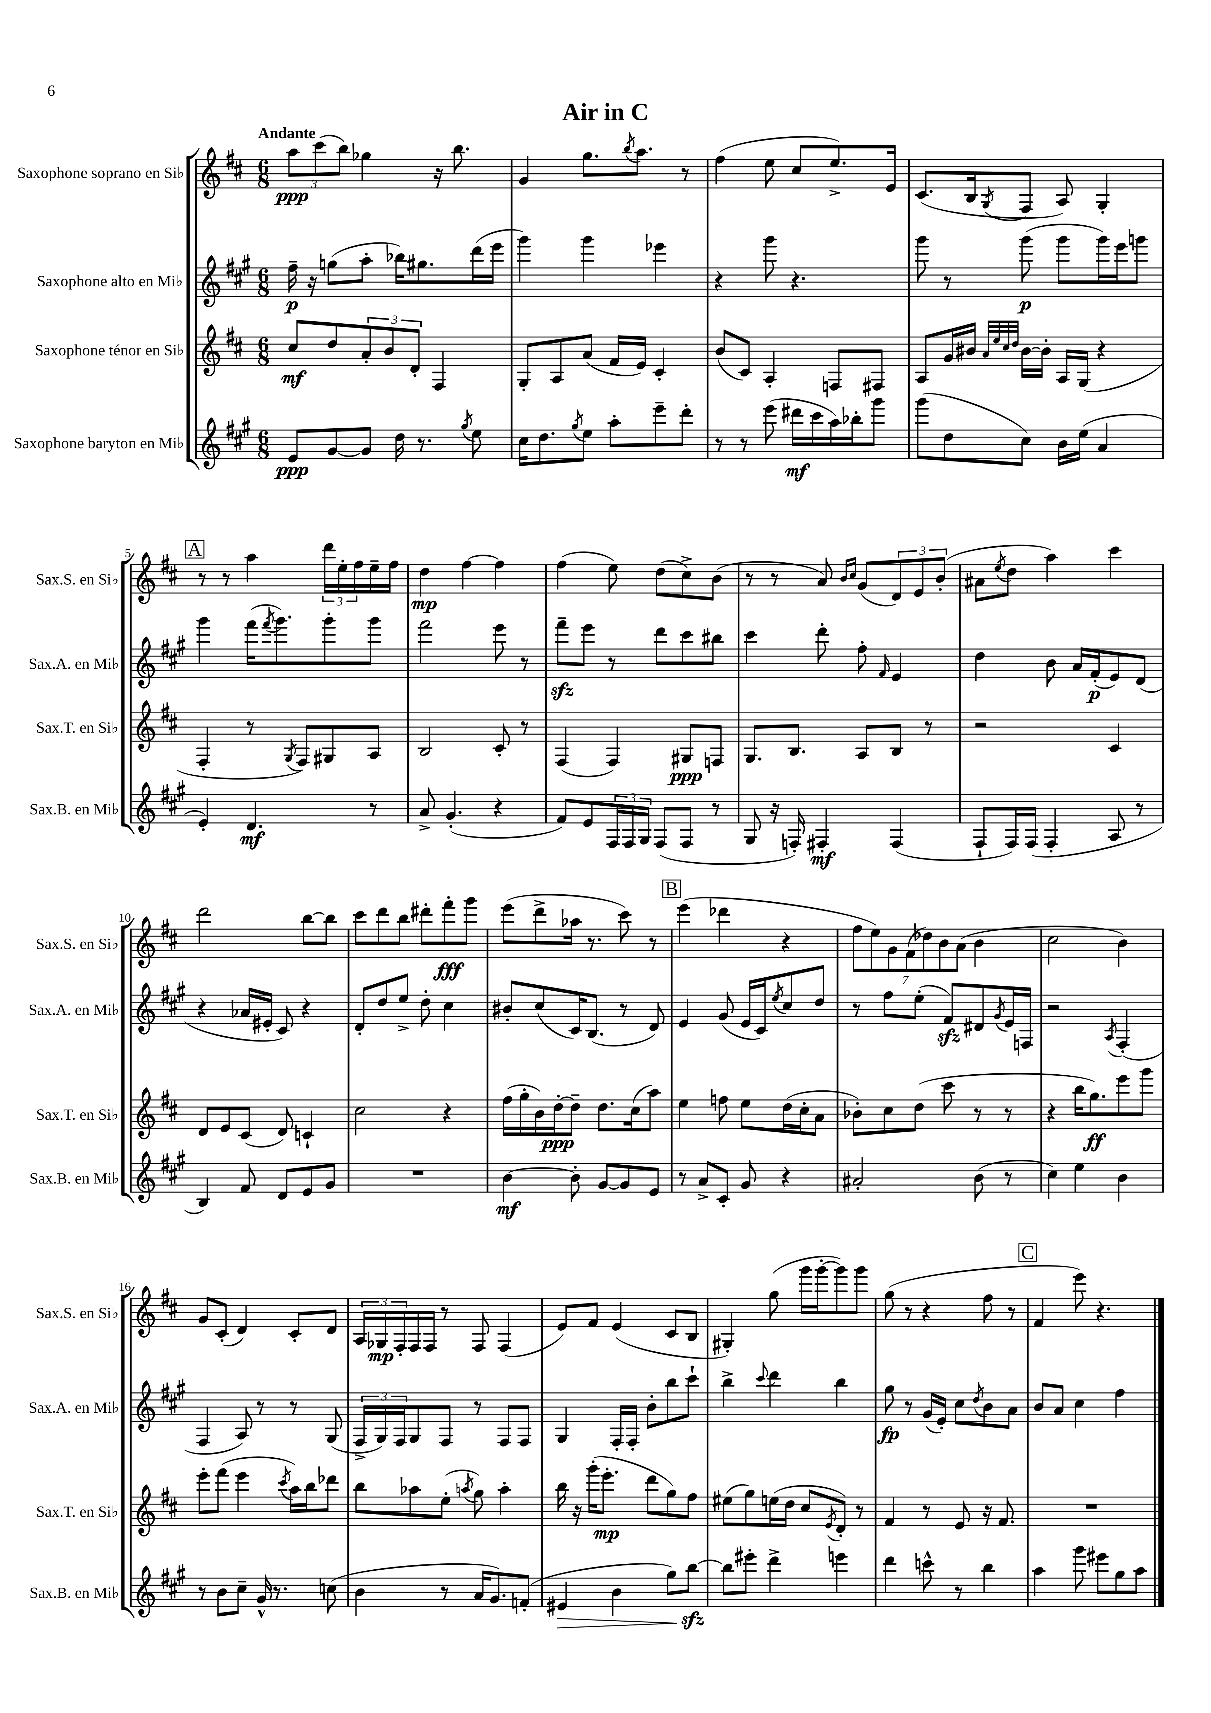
\header { title = "Air in C" }
<<
\new StaffGroup <<
\new Staff = "s0" \with { instrumentName = "Saxophone soprano en Sib" shortInstrumentName = "Sax.S. en Sib" } {
    \clef treble \key d \major \numericTimeSignature \time 6/8 \tempo "Andante"
    \tuplet 3/2 { a''8\ppp cis'''8( b''8) } ges''4 r16 b''8. |
    g'4 g''8. \acciaccatura { b''8 } a''8. r8 |
    fis''4( e''8 cis''8 e''8.->) e'16 |
    cis'8.( b16 \acciaccatura { g8 } fis8 a8) g4-. |
    \mark \markup { \box "A" } r8 r8 a''4 \tuplet 3/2 { d'''16 e''16-. fis''16 } e''16-- fis''16 |
    d''4\mp fis''4~ fis''4 |
    fis''4( e''8) d''8( cis''8->) b'8( |
    r8 r8 a'8) \grace { b'16 cis''16 } g'8( \tuplet 3/2 { d'8) e'8 b'8-.( } |
    ais'8 \acciaccatura { e''8 } d''8 a''4) cis'''4 |
    d'''2 b''8~ b''8 |
    cis'''8 d'''8 b''8 dis'''8-. fis'''8-.\fff g'''8 |
    e'''8( d'''8-> aes''16 r8. cis'''8) r8 |
    \mark \markup { \box "B" } e'''4( des'''4 r4 |
    \tuplet 7/4 { fis''8 e''8) g'8 fis'8( des''8) b'8 a'8( } b'4 |
    cis''2 b'4) |
    g'8 cis'8-.( d'4) cis'8-. d'8 |
    \tuplet 3/2 { a16 ges16\mp fis16-. } fis16 fis16 r8 fis8 fis4( |
    e'8) fis'8 e'4( cis'8 b8 |
    gis4-.) g''8( g'''16 g'''16~-. g'''8) g'''8 |
    g''8( r8 r4 fis''8 r8 |
    \mark \markup { \box "C" } fis'4 e'''8) r4. \bar "|." |
}
\new Staff = "s1" \with { instrumentName = "Saxophone alto en Mib" shortInstrumentName = "Sax.A. en Mib" } {
    \clef treble \key a \major \numericTimeSignature \time 6/8
    fis''16--\p r16 g''8( a''8-. bes''16) gis''8. d'''16( e'''16 |
    gis'''4) gis'''4 ees'''4 |
    r4 gis'''8 r4. |
    gis'''8 r8 gis'''8\p( gis'''8 gis'''16) e'''16 g'''8 |
    \mark \markup { \box "A" } gis'''4 fis'''16( \acciaccatura { fis'''8 } gis'''8.) gis'''8-. gis'''8 |
    fis'''2 e'''8 r8 |
    fis'''8--\sfz e'''8 r8 d'''8 cis'''8 bis''8 |
    cis'''4 d'''8-. fis''8-. \grace { fis'16 } e'4 |
    d''4 b'8 a'16 fis'16-.\p( e'8) d'8( |
    r4 aes'16 eis'16-. cis'8) r4 |
    d'8-. d''8 e''8-> d''8-. cis''4 |
    bis'8-. cis''8( cis'16) b8.( r8 d'8) |
    \mark \markup { \box "B" } e'4 gis'8( e'16 cis'16) \acciaccatura { e''8 } cis''8 d''8 |
    r8 fis''8 e''8-.( fis'8\sfz) dis'8 \acciaccatura { gis'8 } e'16 f16 |
    r2 \acciaccatura { a8 } fis4-.( |
    fis4 a8) r8 r8 gis8( |
    \tuplet 3/2 { fis16-> gis16) fis16 } gis8 fis8 r8 fis8 fis8 |
    gis4 fis16-. fis16-. b'8-. b''8 cis'''8-! |
    b''4-> \appoggiatura { cis'''8 } d'''4 b''4 |
    gis''8\fp r8 gis'16( e'16-.) cis''8 \acciaccatura { d''8 } b'8 a'8 |
    \mark \markup { \box "C" } b'8 a'8 cis''4 fis''4 \bar "|." |
}
\new Staff = "s2" \with { instrumentName = "Saxophone ténor en Sib" shortInstrumentName = "Sax.T. en Sib" } {
    \clef treble \key d \major \numericTimeSignature \time 6/8
    cis''8\mf d''8 \tuplet 3/2 { a'8-. b'8 d'8-. } fis4 |
    g8-. a8 a'8( fis'16 e'16) cis'4-. |
    b'8( cis'8) a4-. f8 fis8 |
    a8 g'16 bis'16 \grace { a'32 e''32 cis''32 d''32 } bis'16~ bis'16-. a16 g16( r4 |
    \mark \markup { \box "A" } fis4-. r8 \acciaccatura { g8 } fis8) gis8 a8 |
    b2 cis'8-. r8 |
    fis4( fis4) gis8\ppp f8 |
    g8. b8. a8 b8 r8 |
    r2 cis'4 |
    d'8 e'8 cis'8( d'8) c'4-! |
    cis''2 r4 |
    fis''16( g''16-. b'16) d''16~-.\ppp d''8-- d''8. cis''16( a''8) |
    \mark \markup { \box "B" } e''4 f''8 e''8 d''16( cis''16-. a'8 |
    bes'8-.) cis''8 d''8( cis'''8 r8 r8 |
    r4 b''16 g''8.\ff) e'''8 g'''8 |
    e'''8-. fis'''8( e'''4 \acciaccatura { cis'''8 } a''16) b''16 des'''8 |
    b''8 aes''8 e''8-.( \acciaccatura { a''8 } g''8) a''4-. |
    b''16 r16 g'''16-.( e'''8.-.\mp d'''8 g''8) fis''8 |
    eis''8( g''8) e''16( d''16 cis''8 \acciaccatura { e'8 } d'8-.) r8 |
    fis'4 r8 e'8 r16 fis'8. |
    \mark \markup { \box "C" } R2. \bar "|." |
}
\new Staff = "s3" \with { instrumentName = "Saxophone baryton en Mib" shortInstrumentName = "Sax.B. en Mib" } {
    \clef treble \key a \major \numericTimeSignature \time 6/8
    e'8\ppp gis'8~ gis'8 d''16 r8. \acciaccatura { gis''8 } e''8 |
    cis''16 d''8. \acciaccatura { gis''8 } e''8 a''8-. e'''8-- d'''8-. |
    r8 r8 e'''8( dis'''16\mf cis'''16 a''16) bes''16-. gis'''8 |
    gis'''8( d''8 cis''8) b'16 e''16( a'4 |
    \mark \markup { \box "A" } e'4-.) d'4.\mf r8 |
    a'8-> gis'4.-.( r4 |
    fis'8) e'8 \tuplet 3/2 { fis16 fis16 gis16 } fis8( fis8 r8 |
    gis8 r16 f16-.) fis4-.\mf fis4( |
    fis8-! fis16) fis16( fis4-. a8 r8 |
    b4) fis'8 d'8 e'8 gis'8 |
    R2. |
    b'4~\mf b'8-. gis'8~ gis'8 e'8 |
    \mark \markup { \box "B" } r8 a'8-> cis'8-. gis'8 r4 |
    ais'2-. b'8( r8 |
    cis''4) e''4 b'4 |
    r8 b'8 cis''8-- gis'16-^ r8. c''8( |
    b'4 r8 a'16 gis'8.) f'8-.( |
    eis'4\> b'4 gis''8\!) b''8~\sfz |
    b''8 eis'''8-. d'''4-> e'''4 |
    d'''4 c'''8-^ r8 b''4 |
    \mark \markup { \box "C" } a''4 gis'''8 eis'''8 gis''8 a''8 \bar "|." |
}
>>
>>
